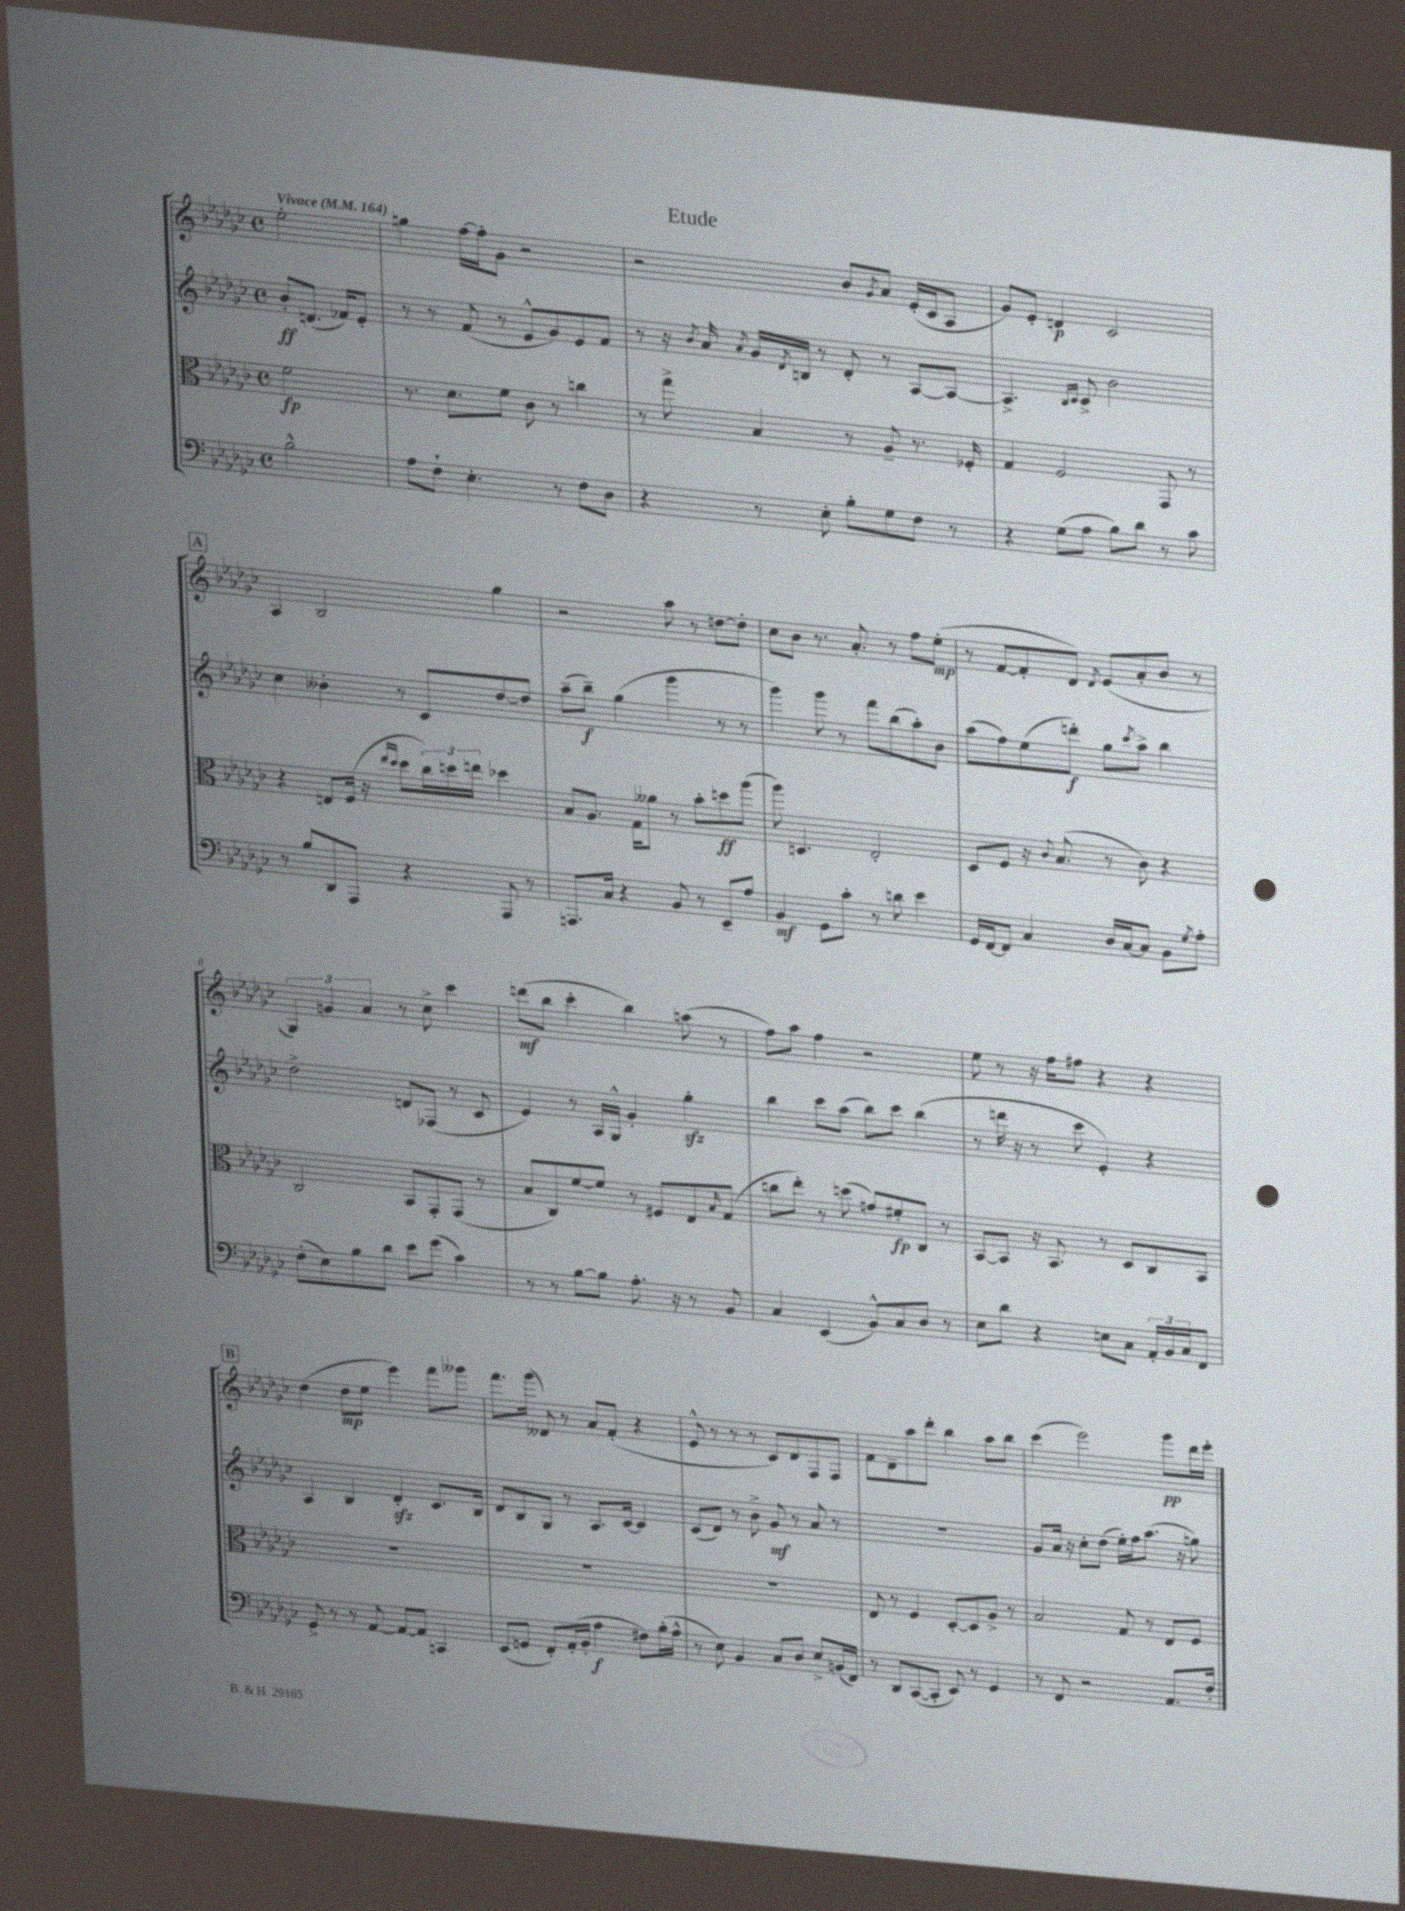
\header { title = "Etude" }
<<
\new StaffGroup <<
\new Staff = "s0" {
    \clef treble \key ges \major \defaultTimeSignature \time 4/4 \partial 2 \tempo "Vivace" 4 = 164
    ees''2-. |
    g''4 f''16~ f''16-. ges'8 r2 |
    r2 bes'8 \acciaccatura { ges'8 } aes'8 ees'16-.( ces'16 aes8 |
    ges'8) ees'8-. d'4\p ces'2 |
    \mark \markup { \box "A" } aes4 bes2 ges''4 |
    r2 aes''8 r8 d''8~ d''8-. |
    ces''8 bes'8 r8. aes'8.-. r8 f''8 ees''8-.\mp( |
    r8 f'8~ f'8-. des'8) \acciaccatura { des'8 } ees'8( aes'8-. bes'8 r8 |
    \tuplet 3/2 { ges4) g'4 aes'4 } r8 ces''8-> ces'''4 |
    d'''8\mf( bes''8 ces'''4-. bes''4) a''8( r8 |
    f''8) aes''8 f''4 r2 |
    ees''8 r8 r16 f''16 fis''8 r4 r4 |
    \mark \markup { \box "B" } des''4( des''8\mp ees''8 ees'''4) f'''8 geses'''8 |
    f'''8. ges'''16( deses'8) r8 aes'8 f'8-.( r4 |
    ees'8-^ r8 r8 r8 ces'8) des'8 f8 f8 |
    f'8 des'8-- aes''8 des'''8-. bes''4 aes''8 bes''8 |
    ces'''4( ees'''2) ges'''8\pp des'''16 ees'''16-. \bar "|." |
}
\new Staff = "s1" {
    \clef treble \key ges \major \defaultTimeSignature \time 4/4 \partial 2
    bes'8-.\ff d'8.( fes'16) ees'8-. |
    r8 r8 f'8( r8 ees'8-^ ges'8) ees'8 f'8 |
    r8 r16 \acciaccatura { bes'8 } aes'16 \acciaccatura { aes'8 } ges'16 \acciaccatura { des'8 } b16 r8 des'8-. r8 aes8~ aes8~ |
    aes4.-> \grace { bes16 ces'16 } ces'8-> bes'2 |
    \mark \markup { \box "A" } ces''4 beses'4-. r8 ces'8 des''8~ des''8 |
    aes''8--( bes''8--\f) ges''4( ges'''4 r8 r8 |
    ges'''4) ges'''8 r8 f'''8 bes''8( aes''8-.) bes'8 |
    aes''8( f''8) ees''8( d'''8-.\f) ges''8 \acciaccatura { ces'''8 } aes''8-> bes''4 |
    des''2-> d'8 fes8( r8 ces'8 |
    ees'4) r8 aes16 ges16-^ ges'4-. ges''4-.\sfz |
    bes''4 ces'''8 aes''8( bes''8) ces'''8 bes''4( |
    r8 d'''16 r16 r8 ces'''8 ees'4-.) r4 |
    \mark \markup { \box "B" } aes4 bes4 des'4-.\sfz ces'8. bes16 |
    des'8 bes8 ges8 r8 aes8. ces'16~ ces'4 |
    ces'8( des'8) r8 bes'8-> ges'8\mf r8 aes'8 r8 |
    R1 |
    ges'8 aes'16 r16 ces''8-. des''8( ees''16-.) f''16 aes''8.( r16 g''8) \bar "|." |
}
\new Staff = "s2" {
    \clef alto \key ges \major \defaultTimeSignature \time 4/4 \partial 2
    f'2\fp |
    r8. des'8. f'8 ces'8 r8 c''4 |
    r8 ges''8-> bes4 r8 aes8-- r8. fes16-. |
    ges4 f2 ges,8 r8 |
    \mark \markup { \box "A" } r4 e8 f16( r16 \grace { ees''16 des''16 } des''8 \tuplet 3/2 { ces''16) d''16 e''16 } des''4 |
    bes8 aes8. ges16 aeses'8 r8 bes'8-. d''8\ff aes''8( |
    aes''8) d4. ees2-. |
    des8 f8 r16 \appoggiatura { ces'8 } bes8.( r8 ces'8) r4 |
    ces2 bes,8 ges,8-. ges,8( r8 |
    bes8 ces8) f'8~ f'8 r8 fis8 ees8 \grace { bes16 } ges8( |
    c''8 ees''8-.) r8 d''8( g'8) fis'8-.\fp ces8 r8 |
    bes,8~ bes,8 r16 bes,8. r8 des8 ces8 bes,8 |
    \mark \markup { \box "B" } R1 |
    R1 |
    R1 |
    ees8 r8 f4 des8~-. des8 aes8-> r8 |
    bes2 ges8 r8 ees8 f8 \bar "|." |
}
\new Staff = "s3" {
    \clef bass \key ges \major \defaultTimeSignature \time 4/4 \partial 2
    bes2-^ |
    aes8 f8-! ees4.-. r8 f8 des8 |
    r4 r8 ees8-. bes8-. ges8 f8 r8 |
    r4 ges8( aes8 bes8) des'8 r8 ces'8 |
    \mark \markup { \box "A" } r8 bes8 des,8 aes,,8 r4 aes,,8 r8 |
    a,,8. ces16 r4 bes,8 r8 ees,8-- aes8 |
    bes,4\mf ges,8 ces'8-. r8 d'8 ees'4 |
    ges,16 f,16~ f,8 ces4 des16 ces16~ ces8 bes,8 \acciaccatura { ges8 } aes8-. |
    f8-.( ees8) bes8 des'8 ees'8 ges'8( ces'4) |
    r8 r8 bes8~ bes8 aes8.-. r16 r8 bes,8 |
    ces4 ees,4( bes,8-^) ces8 des8 r8 |
    ees8 des'8 r4 e8 ces8 \tuplet 3/2 { aes,16-. bes,16 ces16 } f,8 |
    \mark \markup { \box "B" } ges,8-> r8 r8 aes,8~ aes,8~ aes,8 c,4 |
    ees,8( g,8 f,8-.) aes,16-.( bes,16-. aes4\f fis8) bes16-.( aes16-^ |
    r8 ees8) bes,4 ces8 des8 ees8-> b,16( f,16) |
    r8 des,8 ces,8~( ces,8-. ees,8) r8 ges,4 |
    r8 f,8 r2 aes,8. f16-. \bar "|." |
}
>>
>>
